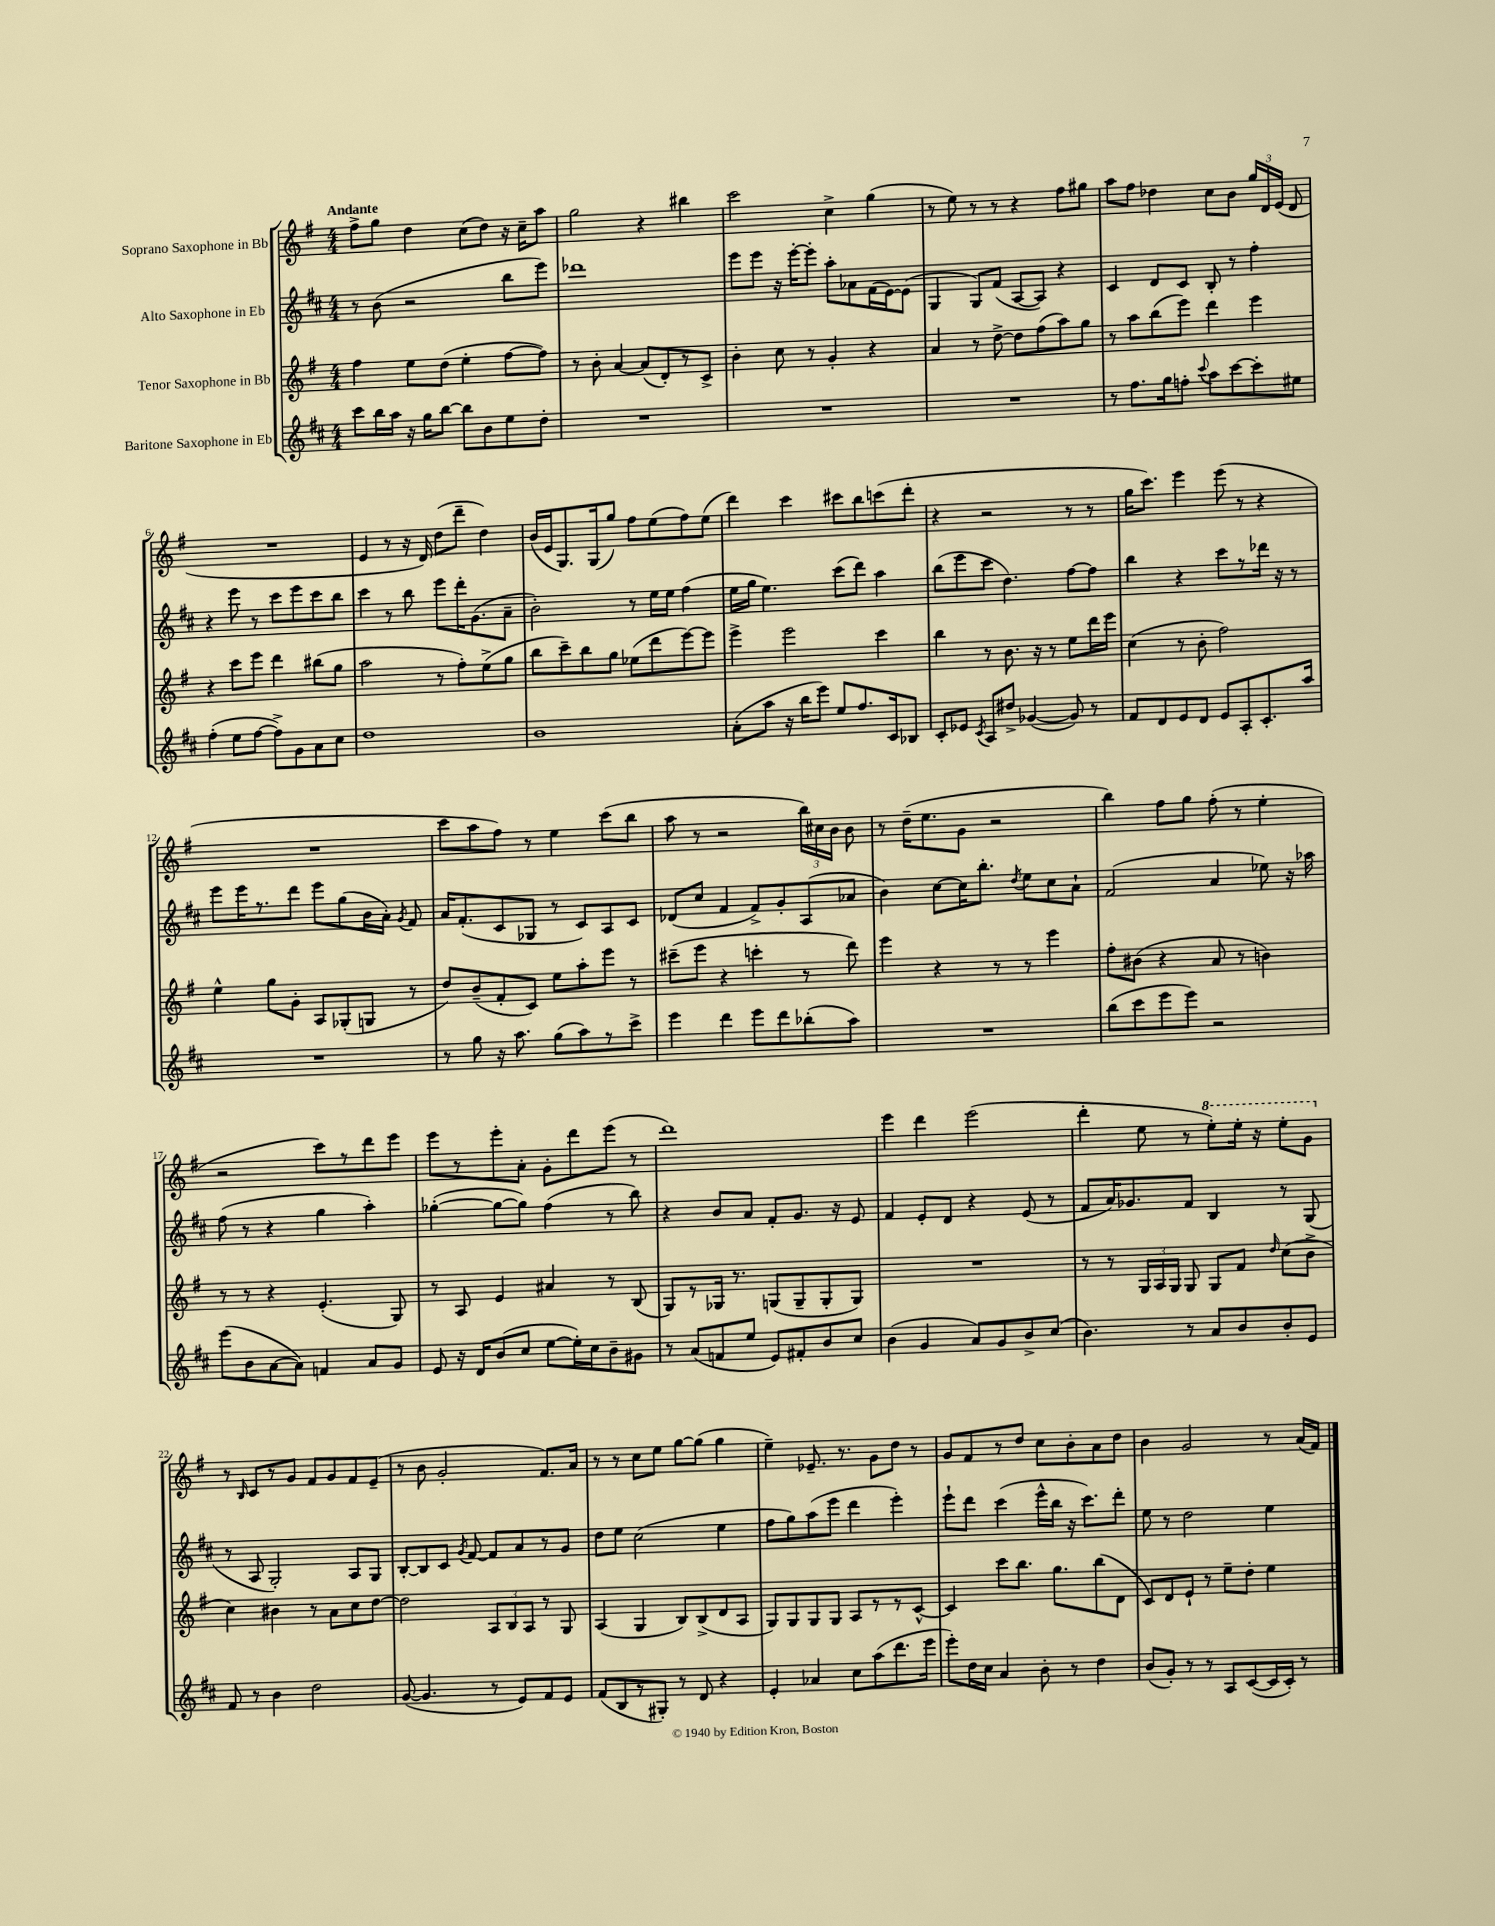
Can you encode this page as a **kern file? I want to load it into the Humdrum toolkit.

**kern	**kern	**kern	**kern
*part4	*part3	*part2	*part1
*staff4	*staff3	*staff2	*staff1
*I"Baritone Saxophone in Eb	*I"Tenor Saxophone in Bb	*I"Alto Saxophone in Eb	*I"Soprano Saxophone in Bb
*clefG2	*clefG2	*clefG2	*clefG2
*k[f#c#]	*k[f#]	*k[f#c#]	*k[f#]
*M4/4	*M4/4	*M4/4	*M4/4
=1	=1	=1	=1
!	!	!	!LO:TX:a:B:t=Andante
8ccc#\L	4ff#\	8r	8ff#^\L
16bb\L	.	(8b\	8gg\J
16aa\JJ	.	.	.
16r	8ee\L	2r	4dd\
16gg\KL	.	.	.
[8bb\J	(8dd\J	.	.
8bb\L]	4ee'\	.	(8cc\L
8b\	.	.	8dd\J)
8ee\	[8ff#\L	8bb\L	16r
.	.	.	16cc~\KL
8dd'\J	8ff#\J])	8eee\J)	8aa\J
=2	=2	=2	=2
1r	8r	1ddd-X	2gg\
.	8b'\	.	.
.	[4a/	.	.
.	(8a/L]	.	4r
.	8d'/)	.	.
.	8r	.	4bb#X\
.	8c^/J	.	.
=3	=3	=3	=3
1r	4b'\	8eee\L	2ccc\
.	.	8eee\J	.
.	8cc\	16r	.
.	.	[16eee'\KL	.
.	8r	8eee'\J]	.
.	4g'/	8aa'\L	4cc^\
.	.	8a-X\	.
.	4r	(16f#\L	(4gg\
.	.	[16e\J)	.
.	.	(8e\J]	.
=4	=4	=4	=4
1r	4a/	4G/	8r
.	.	.	8ee\)
.	8r	8G/L)	8r
.	[8dd^\	(8f#/J	8r
.	8dd\L]	[8A/L	4r
.	(8ff#\	8A/J])	.
.	8aa\)	4r	8ff#\L
.	8gg\J	.	8gg#X\J
=5	=5	=5	=5
8r	8r	4c#/	8aa\L
8.ff#\L	8aa\L	.	8ff#\J
.	(8bb\	8d/L	4dd-X\
16gg\k	.	.	.
8ffn'\J	8eee\J)	8c#/J	.
8qqccc#/	.	.	.
8aa\L	4ddd\	8B'/	8cc\L
[8ccc#\	.	8r	8b\J
8ccc#'\]	4eee\	4ff#'\	24gg/LL
.	.	.	24d/
.	.	.	(24e/JJ
8ee#X\J	.	.	8d/
!!LO:LB:g=z
=6	=6	=6	=6
(4ff#'\	4r	4r	1r
8ee\L	8ccc\L	8eee\	.
[8ff#\J	8eee\J	8r	.
8ff#^\L])	4ddd\	8ccc#\L	.
8g\	.	8eee\	.
8a\	(8bb#X\L	8ccc#\	.
8cc#\J	8gg\J	8bb\J	.
=7	=7	=7	=7
1dd	2aa\	4ccc#\	4e/
.	.	8r	8r
.	.	8bb\	16r
.	.	.	16d/)
.	8r	8eee\L	(8dd\L
.	8ff#'\L)	16ddd'\K	8ddd~\J
.	.	(8.g\	.
.	(8ee^\	.	4dd\)
.	8gg\J	8a~\J	.
=8	=8	=8	=8
1b	8bb\L	2b'\)	(16b/LL
.	.	.	16e/J
.	8ccc~\)	.	8.G/)
.	8bb\	.	.
.	.	.	(16G/k
.	8gg\J	.	8gg/J)
.	(8ee-X\L	8r	8ff#\L
.	8ddd\	16ee\LL	(8ee\
.	.	16ee\JJ	.
.	[8eee\)	(4ff#\	8ff#\)
.	8eee\J]	.	(8ee\J
=9	=9	=9	=9
(8a'\L	4eee^\	16ee\LL	4ddd\)
.	.	16gg\JJ	.
8aa\J	.	4.ee\)	.
16r	2eee\	.	4ccc\
16bb\KL	.	.	.
8eee\J)	.	.	.
8ee/L	.	(8ccc#\L	8ccc#X\L
8.ff#/	.	8ddd\J)	8bb\
.	4ccc\	4aa\	(8cccn\
16c#/k	.	.	.
8B-X/J	.	.	8ddd'\J
=10	=10	=10	=10
8c#'/L	4bb\	(8bb\L	4r
8e-X/J	.	8eee\	.
8qc#/	.	.	.
8A/L	8r	8ccc#\J	2r
8dd#X^/J	8.b\	4.dd\)	.
([4g-X/	.	.	.
.	16r	.	.
.	8r	.	.
8g-/])	8ee\L	[8ff#\L	8r
8r	16ddd\L	8ff#\J]	8r
.	16eee\JJ	.	.
=11	=11	=11	=11
8f#/L	(4cc\	4bb\	16gg\KL
.	.	.	8.ccc\J)
8d/	.	.	.
8e/	8r	4r	4eee\
8d/J	8b'\	.	.
8e/L	2ff#\)	8ccc#\L	(8eee\
8A'/	.	8r	8r
8.c#'/	.	16ddd-X\Jk	4r
.	.	16r	.
.	.	8r	.
16aa/Jk	.	.	.
!!LO:LB:g=z
=12	=12	=12	=12
1r	4ee^^\	8eee\L	1r
.	.	16eee\K	.
.	.	8.r	.
.	8gg\L	.	.
.	8g'\J	8ddd\J	.
.	8A/L	8eee\L	.
.	(8G-X'/	(8gg\	.
.	8Gn/J	16b\L	.
.	.	16a'\JJ)	.
.	.	8qg/	.
.	8r	8f#/	.
=13	=13	=13	=13
8r	8dd/L)	16a/KL	8ccc\L
.	.	(8.f#'/	.
8gg\	(8b~/	.	8aa\
16r	8f#'/	8c#/	8ff#\J)
8.aa\	.	.	.
.	8c/J)	8G-X/J	8r
(8gg\L	8ee\L	8r	4ee\
8aa\)	8aa'\	8c#/L)	.
8r	8eee\J	8A/	(8ccc\L
8ccc#^\J	8r	8c#/J	8bb\J
=14	=14	=14	=14
4eee\	(8ccc#X~\L	(8d-X/L	8aa\
.	8eee\J	8cc#/J	8r
4ddd\	4r	4f#/	2r
8eee\L	4cccn'\	8f#^/L)	.
8ddd\	.	8g'/	.
(8bb-X'\	8r	(8A/	24bb\LL)
.	.	.	24cc#X\
.	.	.	24b\JJ
8aa\J)	8ddd\)	8a-X/J	8b\
=15	=15	=15	=15
1r	4eee\	4b\)	8r
.	.	.	(16dd~\KL
.	.	.	8.ee\
.	4r	[8cc#\L	.
.	.	16cc#\K]	8g\J
.	.	8.bb'\J	.
.	8r	.	2r
.	.	8qdd/	.
.	8r	8ee\L	.
.	4eee\	8cc#\	.
.	.	8a`\J	.
=16	=16	=16	=16
(8bb\L	8ff#'\L	(2f#/	4bb\)
8ccc#\	(8b#X\J	.	.
8eee\	4r	.	8ff#\L
8eee\J)	.	.	8gg\J
2r	8a/	4a/	(8ff#'\
.	8r	.	8r
.	4bn\)	8ee-X\)	4ee'\
.	.	16r	.
.	.	16aa-X\	.
!!LO:LB:g=z
=17	=17	=17	=17
(8eee\L	8r	(8ff#\	2r
8b\	8r	8r	.
[8a\	4r	4r	.
8a\J])	.	.	.
4fn/	(4.e'/	4gg\	8ccc\L)
.	.	.	8r
8a/L	.	4aa'\)	8ddd\
8g/J	8G/)	.	8eee\J
=18	=18	=18	=18
8e/	8r	([4gg-X'\	8eee\L
16r	8A/	.	8r
16d/KL	.	.	.
(8b/	4e/	8gg-\L_	8eee'\
8cc#/J	.	8gg-\J])	8a'\J
[8ee\L	4a#X/	(4ff#\	8g'\L
16ee'\L])	.	.	8ddd\
16cc#\J	.	.	.
8b~\	8r	8r	(8eee\J
8g#X\J	(8B/	8bb\)	8r
=19	=19	=19	=19
8r	8G/L)	4r	1ddd)
(8a/L	8r	.	.
8fn/	16G-X/Jk	8b/L	.
.	8.r	.	.
8ee/J	.	8a/J	.
8e/L)	(8Gn/L	8f#'/L	.
8f#X'/	8G~/	8.g/J	.
8b/	8G'/	.	.
.	.	16r	.
8cc#/J	8G/J)	8e/	.
=20	=20	=20	=20
(4b\	1r	4f#/	4eee\
4g/	.	8e'/L	4ddd\
.	.	8d/J	.
8a/L)	.	4r	(2eee\
8g/	.	.	.
8b^/	.	(8e/	.
(8cc#/J	.	8r	.
=21	=21	=21	=21
4.b\)	8r	8f#/L	4ddd'\
.	8r	16a/K)	.
.	.	8.g-X/	.
.	24G/LL	.	8ee\
.	24A/	.	.
.	24G/JJ	.	.
8r	8G/	8f#/J	8r
*	*	*	*8va
8a/L	8G/L	4B/	8eee'\L)
8b/	8f#/J	.	16eee'\Jk
.	.	.	16r
.	16qqdd/	.	.
8b'/	(8cc\L	8r	8eee'\L
8e/J	8b^\J	(8G/	8gg\J
!!LO:LB:g=z
=22	=22	=22	=22
*	*	*	*X8va
8f#/	4cc\)	8r	8r
.	.	.	16qqB/
8r	.	8A/	8c/L
4b\	4b#X\	2G'/)	8r
.	.	.	8g/J
2dd\	8r	.	8f#/L
.	8a\L	.	8g/
.	8cc\	8A/L	8f#/
.	[8dd\J	8G/J	(8e~/J
=23	=23	=23	=23
([8g/	2dd\]	[8B'/L	8r
4.g/]	.	8B/]	8b\
.	.	8c#/J	2g'/
.	.	8qg/	.
.	.	[8f#/	.
8r	12A/L	8f#/L]	.
.	12B/	.	.
8e/L)	.	8a/	.
.	12A/J	.	.
8f#/	8r	8r	8.f#/L)
8e/J	8G/	8g/J	.
.	.	.	16a/Jk
=24	=24	=24	=24
(8f#/L	(4A/	8dd\L	8r
8B/	.	8ee\J	8r
8r	4G/	(2cc#\	8cc\L
8G#X'/J)	.	.	8ee\J
8r	8B/L)	.	[8gg\L
8d/	(8B^/	.	(8gg\J]
4r	8d/	4ee\	4gg\
.	8A/J	.	.
=25	=25	=25	=25
4e'/	8G/L)	8ff#\L	4ee~\)
.	8G/	8gg\)	.
4a-X/	8G/	(8aa\	8.e-X~/
.	8G/J	8eee\J	.
.	.	.	8.r
8cc#\L	8A/L	4ddd\	.
(8aa\	8r	.	8g\L
8.ddd\	8r	4eee'\)	8dd\J
.	[8c^^/J	.	8r
16eee\Jk	.	.	.
=26	=26	=26	=26
8eee'\L)	4c/]	8eee`\L	8g/L
16dd\L	.	8ddd\J	8f#/
16cc#\JJ	.	.	.
4a/	8ccc\L	(4ccc#\	8r
.	8.bb\J	.	8dd/J
8b'\	.	16eee^^\LL	8cc\L
.	8.gg\L	16bb\JJ	.
8r	.	16r	8b'\
.	.	8.ccc#\L)	.
4dd\	(8bb\	.	8a\
.	8d\J	8ddd'\J	8dd\J
=27	=27	=27	=27
(8b/L	8c/L)	8ee\	4b\
8g'/J)	8d/	8r	.
8r	8e`/J	2dd\	2g/
8r	8r	.	.
8A/L	8ee~\L	.	.
([8c#/	8dd'\J	.	.
16c#/L]	4ee\	4ee\	8r
16c#'/JJ)	.	.	.
8r	.	.	(16a/LL
.	.	.	16f#/JJ)
==	==	==	==
*-	*-	*-	*-
